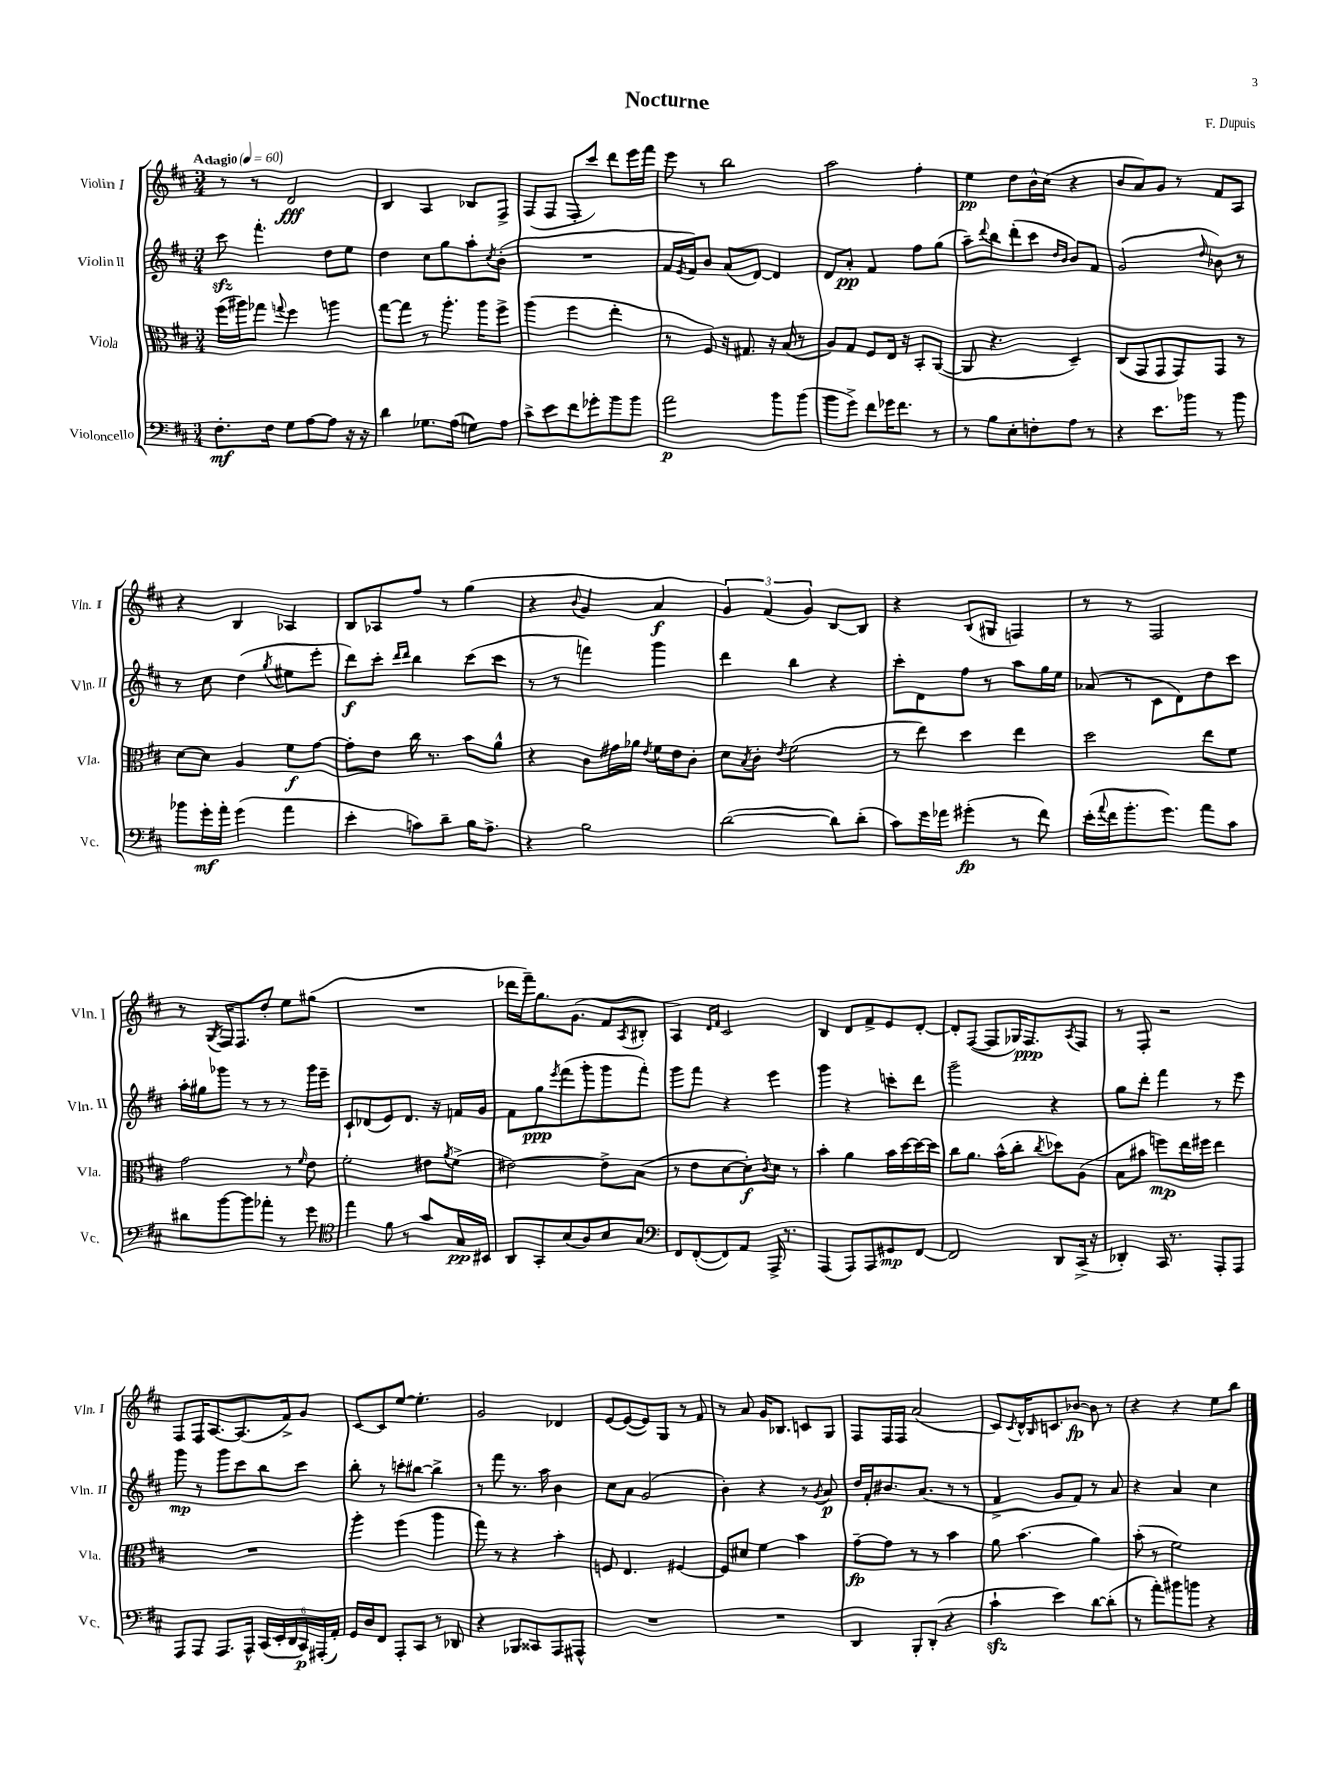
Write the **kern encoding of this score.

**kern	**dynam	**kern	**dynam	**kern	**dynam	**kern	**dynam
*part4	*part4	*part3	*part3	*part2	*part2	*part1	*part1
*staff4	*staff4	*staff3	*staff3	*staff2	*staff2	*staff1	*staff1
*I"Violoncello	*	*I"Viola	*	*I"Violin II	*	*I"Violin I	*
*I'Vc.	*	*I'Vla.	*	*I'Vln. II	*	*I'Vln. I	*
*clefF4	*	*clefC3	*	*clefG2	*	*clefG2	*
*k[f#c#]	*	*k[f#c#]	*	*k[f#c#]	*	*k[f#c#]	*
*M3/4	*	*M3/4	*	*M3/4	*	*M3/4	*
*MM60	*	*MM60	*	*MM60	*	*MM60	*
=1	=1	=1	=1	=1	=1	=1	=1
!	!	!	!	!	!	!LO:TX:a:B:t=Adagio	!
8.F#'\L	mf	(16ff#\LL	.	8ccc#zz\	.	8r	.
.	.	16aa#X\J)	.	.	.	.	.
.	.	8gg-X\J	.	4.fff#'\	.	8r	.
16F#\Jk	.	.	.	.	.	.	.
.	.	8qqggn/	.	.	.	.	.
8G\L	.	4ff#\	.	.	.	2d/	fff
[8A\	.	.	.	.	.	.	.
8A\J]	.	4aan\	.	8dd\L	.	.	.
16r	.	.	.	8ee\J	.	.	.
16r	.	.	.	.	.	.	.
=2	=2	=2	=2	=2	=2	=2	=2
4d\	.	[8gg\L	.	4dd\	.	4B/	.
.	.	8gg\J]	.	.	.	.	.
8.G-X\L	.	8r	.	8cc#\L	.	4A/	.
.	.	8.aa'\	.	8gg\	.	.	.
(16A\Jk	.	.	.	.	.	.	.
8Gn\L)	.	.	.	8aa'\	.	8B-X/L	.
.	.	16aa\KL	.	.	.	.	.
.	.	.	.	8qcc#/	.	.	.
8A\J	.	8ff#^\J	.	(8b'\J	.	8F#^/J	.
=3	=3	=3	=3	=3	=3	=3	=3
8c#^\L	.	(4aa\	.	2.r	.	(8F#/L	.
8e\	.	.	.	.	.	8F#/J	.
8f#\	.	4ff#\	.	.	.	8F#'/L	.
8g-X'\	.	.	.	.	.	8ccc#/J)	.
8b\	.	4ee'\	.	.	.	8ddd\L	.
8b\J	.	.	.	.	.	16eee\L	.
.	.	.	.	.	.	16fff#\JJ	.
=4	=4	=4	=4	=4	=4	=4	=4
2a\	p	8r	.	16f#/LL	.	8eee\	.
.	.	.	.	8qe/	.	.	.
.	.	.	.	16f#/J)	.	.	.
.	.	8F#/)	.	8b/J	.	8r	.
.	.	16r	.	(8a/L	.	2bb\	.
.	.	8.G#X/	.	.	.	.	.
.	.	.	.	[8d/J)	.	.	.
8b\L	.	16r	.	4d/]	.	.	.
.	.	(16B/	.	.	.	.	.
(8b\J	.	8r	.	.	.	.	.
=5	=5	=5	=5	=5	=5	=5	=5
8b\L	.	8A/L)	.	8d/L	.	2aa\	.
8g^\J)	.	8G/J	.	8a'/J	pp	.	.
8f#\L	.	8F#/L	.	4f#/	.	.	.
16g-X\K	.	16E/Jk	.	.	.	.	.
8.f#\J	.	16r	.	.	.	.	.
.	.	8BB'/L	.	8ff#\L	.	4ff#'\	.
8r	.	([8AA/J	.	(8gg\J	.	.	.
=6	=6	=6	=6	=6	=6	=6	=6
8r	.	8AA/]	.	8aa~\L)	.	4ee\	pp
.	.	.	.	8qqddd/	.	.	.
8B\L	.	4.r	.	8bb\	.	.	.
8E'\	.	.	.	(8ddd'\	.	8dd\L	.
8Fn'\	.	.	.	8ccc#\J	.	16b^^\L	.
.	.	.	.	.	.	(16cc#\JJ	.
.	.	.	.	16qqdd/LL	.	.	.
.	.	.	.	16qqb/JJ	.	.	.
8A\J	.	4D~/)	.	8b/L)	.	4r	.
8r	.	.	.	8f#/J	.	.	.
=7	=7	=7	=7	=7	=7	=7	=7
4r	.	(8C#/L	.	(2g/	.	8b/L	.
.	.	8GG/	.	.	.	8a/)	.
8.e\L	.	8GG/	.	.	.	8g/J	.
.	.	8GG/)	.	.	.	8r	.
16b-X\Jk	.	.	.	.	.	.	.
.	.	.	.	16qqdd/	.	.	.
8r	.	8GG/J	.	8b-X\)	.	8f#/L	.
8b-\	.	8r	.	8r	.	8A/J	.
!!LO:LB:g=z
=8	=8	=8	=8	=8	=8	=8	=8
8b-X\L	.	[8d\L	.	8r	.	4r	.
16g'\L	mf	8d\J]	.	8cc#\	.	.	.
16a'\JJ	.	.	.	.	.	.	.
(4g\	.	4A/	.	(4dd\	.	4B/	.
.	.	.	.	8qgg/	.	.	.
4a\	.	8f#\L	f	8ee#X\L	.	4A-X/	.
.	.	[8g\J	.	8eee'\J	.	.	.
=9	=9	=9	=9	=9	=9	=9	=9
4e'\	.	8g'\L]	.	8ddd\L)	f	8B/L	.
.	.	8e\J	.	8ccc#'\J	.	8A-X/	.
.	.	.	.	16qqddd/LL	.	.	.
.	.	.	.	16qqddd/JJ	.	.	.
8cn\L)	.	16cc#\	.	4bb\	.	8ff#/J	.
.	.	8.r	.	.	.	.	.
8d~\J	.	.	.	.	.	8r	.
16B\KL	.	8b\L	.	(8ccc#\L	.	(4gg\	.
8.A^\J	.	.	.	.	.	.	.
.	.	8a^^\J	.	8ccc#\J	.	.	.
=10	=10	=10	=10	=10	=10	=10	=10
4r	.	4r	.	8r	.	4r	.
.	.	.	.	8r	.	.	.
.	.	.	.	.	.	8qqb/	.
2B\	.	8c#\L	.	4fffn\)	.	4g/	.
.	.	16g#X\L	.	.	.	.	.
.	.	16a-X\JJ	.	.	.	.	.
.	.	8qe/	.	.	.	.	.
.	.	16f#\LL	.	4ggg\	.	4a/	f
.	.	16e\J	.	.	.	.	.
.	.	8c#'\J	.	.	.	.	.
=11	=11	=11	=11	=11	=11	=11	=11
([2d\	.	8d\L	.	4ddd\	.	6g/)	.
.	.	8qB/	.	.	.	.	.
.	.	8c#'\J	.	.	.	.	.
.	.	.	.	.	.	(6f#/	.
.	.	8qe/	.	.	.	.	.
.	.	(2f#\	.	4bb\	.	.	.
.	.	.	.	.	.	6g/)	.
8d\L])	.	.	.	4r	.	[8B/L	.
(8d'\J	.	.	.	.	.	8B/J]	.
=12	=12	=12	=12	=12	=12	=12	=12
8c#\L)	.	8r	.	8ccc#'\L	.	4r	.
16g\L	.	8ee\)	.	8d\	.	.	.
16a-X\JJ	.	.	.	.	.	.	.
(4g#X'\	fp	4dd\	.	8ff#\J	.	(8B/L	.
.	.	.	.	8r	.	8G#X/J	.
8r	.	4ee\	.	8aa\L	.	4Fn/)	.
8f#\)	.	.	.	16gg\L	.	.	.
.	.	.	.	16ee\JJ	.	.	.
=13	=13	=13	=13	=13	=13	=13	=13
(16e'\LL	.	2dd\	.	(8a-X/	.	8r	.
8qqa/	.	.	.	.	.	.	.
16f#\J	.	.	.	.	.	.	.
8.b'\	.	.	.	8r	.	8r	.
.	.	.	.	8c#\L	.	2F#/	.
8.g\J)	.	.	.	.	.	.	.
.	.	.	.	8d\)	.	.	.
8a\L	.	8ee\L	.	8dd\	.	.	.
8c#\J	.	8f#\J	.	8ccc#\J	.	.	.
!!LO:LB:g=z
=14	=14	=14	=14	=14	=14	=14	=14
8d#X\L	.	2g\	.	16aa'\LL	.	8r	.
.	.	.	.	16gg#X\J	.	.	.
.	.	.	.	.	.	8qG/	.
[8b\	.	.	.	8ggg-X\J	.	16F#/KL	.
.	.	.	.	.	.	8.F#/	.
8b\]	.	.	.	8r	.	.	.
8a-X'\J	.	.	.	8r	.	8dd'/J	.
8r	.	8r	.	8r	.	8ee\L	.
.	.	16qqf#/	.	.	.	.	.
8g\	.	8e\	.	16ggg-\LL	.	(8gg#X\J	.
.	.	.	.	16eee~\JJ	.	.	.
=15	=15	=15	=15	=15	=15	=15	=15
*clefC4	*	*	*	*	*	*	*
4ee\	.	2f#'\	.	8c#`/L	.	2.r	.
.	.	.	.	(8d-X/	.	.	.
8f#\	.	.	.	8e/)	.	.	.
8r	.	.	.	8.d-/J	.	.	.
8g/L	.	8e#X\L	.	.	.	.	.
.	.	.	.	16r	.	.	.
.	.	8qa/	.	.	.	.	.
16G/L	pp	(8f#^\J	.	16fn/LL	.	.	.
16BB#X/JJ	.	.	.	16g/JJ	.	.	.
=16	=16	=16	=16	=16	=16	=16	=16
8AA/L	.	[2e#X\)	.	8f#\L	.	16ddd-X\LL	.
.	.	.	.	.	.	16fff#~\J)	.
8GG'/	.	.	.	8gg\	ppp	8.gg\	.
.	.	.	.	8qeee/	.	.	.
(8B/	.	.	.	(8fff#\	.	.	.
.	.	.	.	.	.	(8.g\J	.
8A/)	.	.	.	8ggg'\	.	.	.
8B/	.	8e#^\L]	.	8ggg\	.	8f#/L	.
.	.	.	.	.	.	8qA/	.
8G/J	.	(8B\J	.	8fff#'\J)	.	8B#X'/J	.
=17	=17	=17	=17	=17	=17	=17	=17
*clefF4	*	*	*	*	*	*	*
8FF#/L	.	8r	.	8ggg\L	.	4A/)	.
([8FF#'/	.	8e\L	.	8fff#\J	.	.	.
.	.	.	.	.	.	16qqd/LL	.
.	.	.	.	.	.	16qqf#/JJ	.
8FF#/])	.	[8d\	.	4r	.	2c#/	.
8AA/J	.	8d'\])	f	.	.	.	.
.	.	8qc#/	.	.	.	.	.
16AAA^/	.	8d\J	.	4eee\	.	.	.
8.r	.	.	.	.	.	.	.
.	.	8r	.	.	.	.	.
=18	=18	=18	=18	=18	=18	=18	=18
(4AAA/	.	4b'\	.	4ggg\	.	4B/	.
8AAA/L)	.	4a\	.	4r	.	8d/L	.
8AAA/	.	.	.	.	.	8f#^/	.
8GG#X/	mp	16b\LL	.	8cccn'\L	.	8e/	.
.	.	[16dd\	.	.	.	.	.
[8FF#/J	.	16dd\_	.	8ddd\J	.	[8d'/J	.
.	.	16dd\JJ]	.	.	.	.	.
=19	=19	=19	=19	=19	=19	=19	=19
2FF#/]	.	8cc#\L	.	2ggg~\	.	8d'/L]	.
.	.	8.a\J	.	.	.	([8F#/J	.
.	.	.	.	.	.	8F#/L]	.
.	.	(16b^^\KL	.	.	.	.	.
.	.	8cc#'\J	.	.	.	16G-X/K)	.
.	.	.	.	.	.	8.F#/	ppp
.	.	8qcc#/	.	.	.	.	.
8DD/L	.	8dd-X\L)	.	4r	.	.	.
.	.	.	.	.	.	8qA/	.
(16CC#^/Jk	.	(8A\J	.	.	.	8F#/J	.
16r	.	.	.	.	.	.	.
=20	=20	=20	=20	=20	=20	=20	=20
4DD-X'/)	.	8B\L	.	8gg\L	.	8r	.
.	.	8b#X\J	.	8ddd'\J	.	8F#'/	.
16CC#/	.	8ffn\L)	mp	4fff#\	.	2r	.
8.r	.	.	.	.	.	.	.
.	.	16ee\L	.	.	.	.	.
.	.	16ff#X\JJ	.	.	.	.	.
8AAA'/L	.	4ee\	.	8r	.	.	.
8AAA/J	.	.	.	8eee\	.	.	.
!!LO:LB:g=z
=21	=21	=21	=21	=21	=21	=21	=21
8AAA/L	.	2.r	.	8ggg\	mp	8F#/L	.
8AAA/J	.	.	.	8r	.	16F#/K	.
.	.	.	.	.	.	[8.A/	.
8.AAA/L	.	.	.	8ggg\L	.	.	.
.	.	.	.	8ccc#\	.	(8.A/]	.
16AAA^^/Jk	.	.	.	.	.	.	.
(24CC#/LL	.	.	.	8bb\	.	.	.
24EE'/	.	.	.	.	.	.	.
.	.	.	.	.	.	16f#^/k)	.
24DD/	.	.	.	.	.	.	.
24CC#/)	p	.	.	8ccc#\J	.	8g/J	.
(24AAA#X'/	.	.	.	.	.	.	.
24AA'/JJ)	.	.	.	.	.	.	.
=22	=22	=22	=22	=22	=22	=22	=22
16GG/LL	.	4aa'\	.	8bb'\	.	[8c#/L	.
16D/J	.	.	.	.	.	.	.
8FF#/J	.	.	.	8r	.	8c#/]	.
8AAA'/L	.	(4ff#\	.	8cccn'\L	.	[8ee/J	.
8CC#/J	.	.	.	[8bb#X\J	.	4.ee'\]	.
8r	.	4aa\	.	4bb#^\]	.	.	.
8DD-X/	.	.	.	.	.	.	.
=23	=23	=23	=23	=23	=23	=23	=23
4r	.	8gg\)	.	8r	.	2g/	.
.	.	8r	.	8fff#\	.	.	.
8BBB-X/L	.	4r	.	8.r	.	.	.
8CC##X/	.	.	.	.	.	.	.
.	.	.	.	16aa\	.	.	.
8AAA/	.	4b'\	.	4b\	.	4d-X/	.
8AAA#X^^/J	.	.	.	.	.	.	.
=24	=24	=24	=24	=24	=24	=24	=24
2.r	.	8Fn/	.	8cc#\L	.	[8e/L	.
.	.	4.E/	.	8a\J	.	(8e/_	.
.	.	.	.	(2g/	.	8e/])	.
.	.	.	.	.	.	8G/J	.
.	.	[4F#X/	.	.	.	8r	.
.	.	.	.	.	.	8f#/	.
=25	=25	=25	=25	=25	=25	=25	=25
2.r	.	8F#/L]	.	4b'\)	.	8r	.
.	.	8d#X/J	.	.	.	8a/	.
.	.	4f#\	.	4r	.	16g/KL	.
.	.	.	.	.	.	8.B-X/J	.
.	.	4b\	.	8r	.	8cn/L	.
.	.	.	.	8qg/	.	.	.
.	.	.	.	8a/	p	8G/J	.
=26	=26	=26	=26	=26	=26	=26	=26
4DD/	.	[8g~\L	fp	16dd/LL	.	8F#/L	.
.	.	.	.	16f#'/J	.	.	.
.	.	8g\J]	.	8.b#X/	.	16F#/L	.
.	.	.	.	.	.	16F#/JJ	.
8BBB'/L	.	8r	.	.	.	(2a/	.
.	.	.	.	(8.a/J	.	.	.
(8DD'/J	.	8r	.	.	.	.	.
4r	.	4b\	.	8r	.	.	.
.	.	.	.	8r	.	.	.
=27	=27	=27	=27	=27	=27	=27	=27
4c#zz`\	.	8a\	.	4f#^/	.	8c#/L)	.
.	.	.	.	.	.	8qc#/	.
.	.	(4.b\	.	.	.	16d^^/K	.
.	.	.	.	.	.	16qqB/	.
.	.	.	.	.	.	8.cn/	.
4e\)	.	.	.	8g/L	.	.	.
.	.	.	.	8f#/J)	.	[8b-X/J	fp
[8d\L	.	4a\)	.	8r	.	8b-\]	.
(8d'\J]	.	.	.	8a/	.	8r	.
=28	=28	=28	=28	=28	=28	=28	=28
8r	.	(8b'\	.	4r	.	4r	.
8a'\L)	.	8r	.	.	.	.	.
8b#X\	.	2f#\)	.	4a/	.	4r	.
8bn\J	.	.	.	.	.	.	.
4r	.	.	.	4cc#\	.	8ee\L	.
.	.	.	.	.	.	8bb\J	.
==	==	==	==	==	==	==	==
*-	*-	*-	*-	*-	*-	*-	*-
